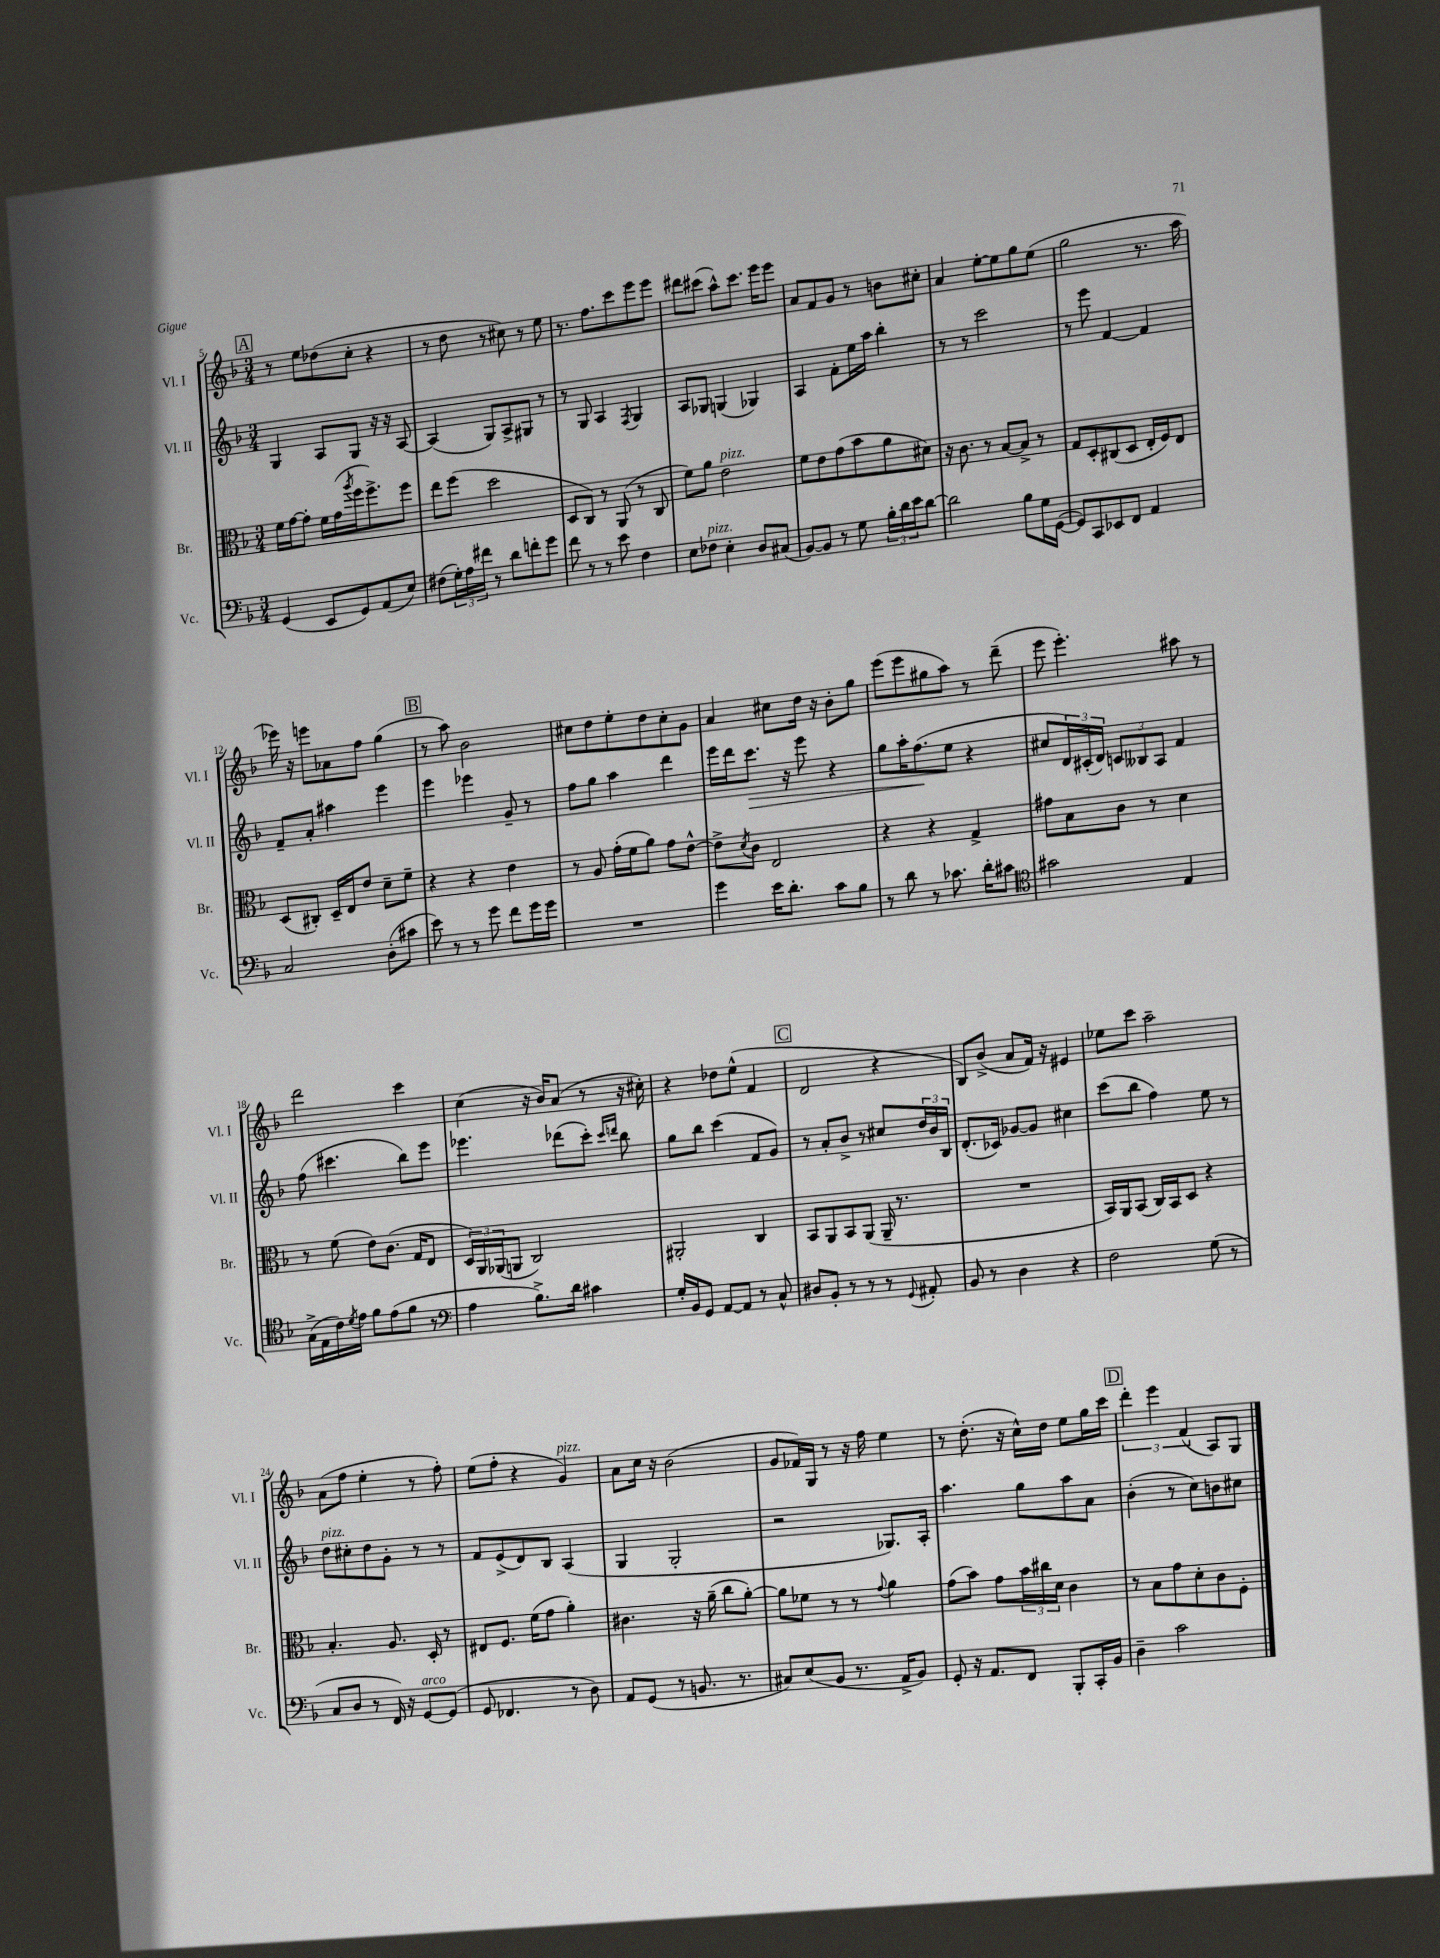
<<
\new StaffGroup <<
\new Staff = "s0" \with { instrumentName = "Vl. I" shortInstrumentName = "Vl. I" } {
    \clef treble \key f \major \numericTimeSignature \time 3/4
    \mark \markup { \box "A" } r8 e''8 des''8( c''8-. r4 |
    r8 d''8 r8 cis''8) r8 e''8 |
    r8. f''8. c'''8 e'''8 e'''8 |
    dis'''8 cis'''8( a''8-^) cis'''8. e'''16 e'''8 |
    a'8 f'8 g'8 r8 b'8 cis''8-. |
    a'4 e''8~-. e''8 g''8 e''8( |
    g''2 r8. a''16 |
    ees'''16) r16 e'''8 aes'8 f''8 g''4( |
    \mark \markup { \box "B" } r8 a''8) bes'2 |
    cis''8 d''8 e''8-. d''8 cis''8-. g'8 |
    a'4 cis''8 d''16 r16 bes'8-. g''8 |
    e'''8( e'''8 gis''8 a''8) r8 d'''8--( |
    e'''8 e'''4.-.) ais''8 r8 |
    d'''2 c'''4 |
    c''4( r16 bes'16) a'8( r8 r16 cis''16-.) |
    r4 des''8 e''8-^( f'4 |
    \mark \markup { \box "C" } d'2 r4 |
    bes8) bes'8->( a'8 f'16) r16 eis'4 |
    ees''8 c'''8 a''2-- |
    a'8( f''8 e''4-. r8 f''8-.) |
    e''8( f''8-. r4 g'4^\markup { \italic "pizz." }) |
    a'8 c''16 r16 bes'2( |
    g'8 fes'16) g16 r8 r16 f''16 e''4 |
    r8 d''8.-.( r16 c''16-^) d''16 e''8 g''16 c'''16 |
    \mark \markup { \box "D" } \tuplet 3/2 { d'''4-. e'''4 f'4( } a8) g8 \bar "|." |
}
\new Staff = "s1" \with { instrumentName = "Vl. II" shortInstrumentName = "Vl. II" } {
    \clef treble \key f \major \numericTimeSignature \time 3/4
    \mark \markup { \box "A" } g4 a8 g8 r16 r16 a8~ |
    a4( g8) a8-> gis8 r8 |
    r8 g8 a4 \acciaccatura { f8 } g4 |
    a8 ges8 g4( ges4) |
    a4 f'8-. e''16 a''16 bes''4-. |
    r8 r8 c'''2 |
    r8 e'''8 f'4~ f'4 |
    f'8-- a'8-. ais''4 e'''4 |
    \mark \markup { \box "B" } e'''4 ees'''4 g'8-- r8 |
    f''8 g''8 a''4 d'''4 |
    e'''16 d'''16 c'''8.\> r16 e'''8 r4 |
    g''8 a''16-. f''8.\!( e''8 r4 |
    cis''8 \tuplet 3/2 { d'16) cis'16-.( d'16) } \tuplet 3/2 { c'8 beses8 a8 } f'4 |
    f''8( cis'''4. bes''8) e'''8 |
    ees'''4. des'''8( c'''8-.) \grace { c'''16 d'''16 } bes''8 |
    g''8 bes''8 c'''4( f'8 g'8) |
    \mark \markup { \box "C" } r8 a'8-. bes'8-> r8 cis''8 \tuplet 3/2 { d''16 bes'16 bes16 } |
    d'8.-.( ces'16) ges'8~ ges'8 cis''4 |
    c'''8( bes''8 f''4) e''8 r8 |
    d''8^\markup { \italic "pizz." } cis''8-. d''8 g'8-. r8 r8 |
    f'8 e'8->( d'8) bes8 a4( |
    g4 g2-. |
    r2 ges8.) a16-. |
    a''4. g''8 a''8 a'8 |
    \mark \markup { \box "D" } bes'4-.( r8 c''8) b'8 cis''8 \bar "|." |
}
\new Staff = "s2" \with { instrumentName = "Br." shortInstrumentName = "Br." } {
    \clef alto \key f \major \numericTimeSignature \time 3/4
    \mark \markup { \box "A" } f'16 g'16~ g'8-. f'16 g'16( \acciaccatura { a''8 } f''16 f''8.->) f''8 |
    e''8 f''8( d''2 |
    d8 c8) r8 a,8( r8 c8 |
    f'8) a'8 e'2^\markup { \italic "pizz." } |
    f'8 e'8 g'8( bes'8 a'8 dis'8) |
    r16 c'8. r8 bes8~ bes8-> r8 |
    g8 d8-. cis8( d8 e16-. f16) e8 |
    d8( cis8-.) d16-- e16 e'8 d'8-- f'8-- |
    \mark \markup { \box "B" } r4 r4 e'4 |
    r8 a8 g'16-.( f'16 a'8) g'8 e'8~-^ |
    e'8-> \acciaccatura { d'8 } c'8 e2 |
    r4 r4 g4-> |
    gis'8 bes8 c'8 r8 d'4 |
    r8 f'8( e'8) c'8.( g16 e8 |
    \tuplet 3/2 { d16) a,16 aes,16( } a,8 c2) |
    ais,2-. c4 |
    \mark \markup { \box "C" } bes,8 a,8 bes,8 a,8( a,16-- r8. |
    R2. |
    bes,16) a,16 bes,8( c16) bes,16 d8 r4 |
    bes4.-. a8. d16-. r8 |
    eis8 f8. f'16( g'8 a'4-.) |
    cis'4. r16 a'16--( c''8 a'8~-.) |
    a'8 fes'8 r8 r8 \appoggiatura { g'8 } a'4 |
    g'8( bes'8) g'8 \tuplet 3/2 { bes'16 cis''16 d'16 } c'4 |
    \mark \markup { \box "D" } r8 bes8 g'8 d'8-. c'8 f8-. \bar "|." |
}
\new Staff = "s3" \with { instrumentName = "Vc." shortInstrumentName = "Vc." } {
    \clef bass \key f \major \numericTimeSignature \time 3/4
    \mark \markup { \box "A" } g,4( e,8 g,8) a,8( e8) |
    fis8( \tuplet 3/2 { g16-.) a16 fis'16 } r8 d'8 f'8-. g'8 |
    f'8 r8 r8 e'8 f4 |
    e8 fes8^\markup { \italic "pizz." } e4-. d8 cis8( |
    bes,8~) bes,8 r8 g8 \tuplet 3/2 { bes16-. d'16 e'16 } d'8~ |
    d'2 bes8 g16 g,16~( |
    g,8) c,8 ees,8 f,8 a,4 |
    c2 d8-.( cis'8 |
    \mark \markup { \box "B" } e'8) r8 r8 g'8 f'8 g'16 g'16 |
    R2. |
    g'4 e'16 d'8.-. c'8 bes8 |
    r8 d'8 r8 ces'8. d'16-. cis'8 |
    \clef tenor gis'2 e4 |
    g16->( e16 c'16) \acciaccatura { d'8 } e'16 f'8 e'8( f'8 r8 |
    \clef bass a4 bes8.->) d'16 cis'4 |
    g16-. bes,16 g,8 a,8~ a,8 r8 c8-^ |
    \mark \markup { \box "C" } dis8 bes,8-. r8 r8 r8 \appoggiatura { g,8 } ais,8-. |
    bes,8 r8 d4 r4 |
    f2 g8( r8 |
    c8 d8 r8 f,16) r16 g,8~^\markup { \italic "arco" } g,8( |
    g,8 fes,4. r8 d8) |
    a,8 g,8( r8 b,8. r8. |
    cis8) e8( bes,8 r8. a,16-> bes,8) |
    g,8-. r16 a,8. f,8 bes,,8-. c,16-. bes,16 |
    \mark \markup { \box "D" } d4-- c'2 \bar "|." |
}
>>
>>
\layout { \context { \Score currentBarNumber = #5 } }
